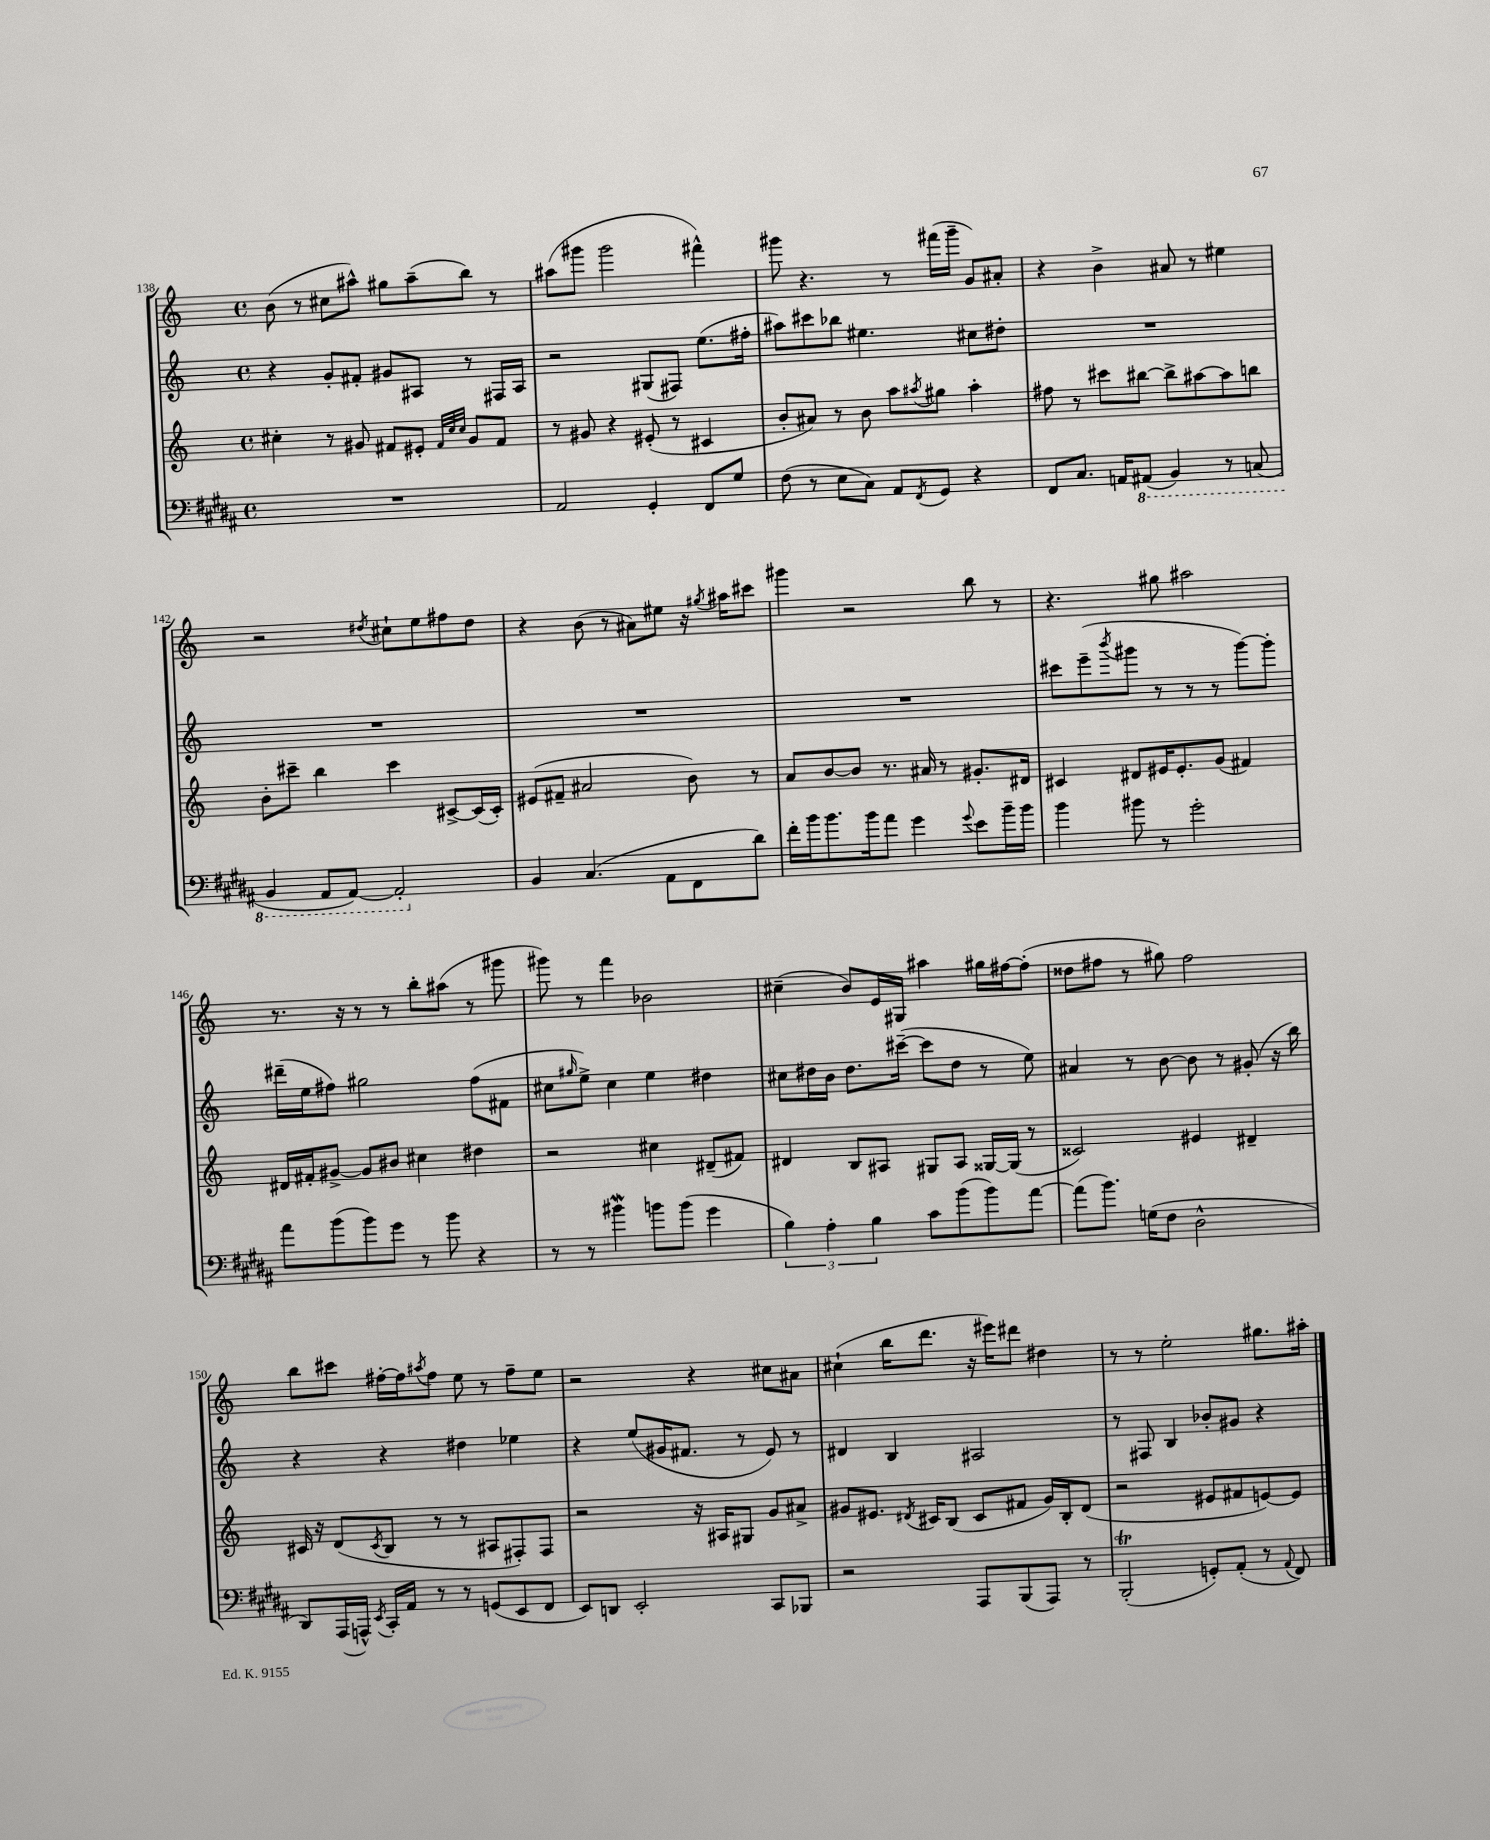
<<
\new StaffGroup <<
\new Staff = "s0" {
    \clef treble \key c \major \defaultTimeSignature \time 4/4
    b'8( r8 cis''8 ais''8-^) gis''8 ais''8--( b''8) r8 |
    ais''8( gis'''8 gis'''2 fis'''4-^) |
    gis'''8 r4. r8 fis'''16( gis'''16-- g'8) ais'8-. |
    r4 b'4-> ais'8 r8 eis''4 |
    r2 \acciaccatura { dis''8 } cis''8-! e''8 fis''8 dis''8 |
    r4 b'8( r8 ais'8) eis''8 r16 \acciaccatura { gis''8 } ais''16 cis'''8 |
    gis'''4 r2 b''8 r8 |
    r4. gis''8 ais''2 |
    r8. r16 r8 r8 b''8-. ais''8( r8 gis'''8 |
    gis'''8) r8 f'''4 bes'2 |
    cis''4--( b'8) e'16 gis16 ais''4 gis''16 fis''16~ fis''8-.( |
    disis''8 fis''8 r8 gis''8) fis''2 |
    b''8 cis'''8 fis''16~-. fis''16 \acciaccatura { ais''8 } fis''8 e''8 r8 fis''8-- e''8 |
    r2 r4 cis''8 ais'8 |
    cis''4-!( b''16 d'''8. r16 eis'''16) dis'''8 dis''4 |
    r8 r8 e''2-. gis''8. ais''16-. \bar "|." |
}
\new Staff = "s1" {
    \clef treble \key c \major \defaultTimeSignature \time 4/4
    r4 g'8-. fis'8-. gis'8 ais8 r8 fis16 ais16 |
    r2 gis8( fis8) e''8.( fis''16-. |
    ais''8) cis'''8 bes''8 eis''4. cis''8 dis''8-. |
    R1 |
    R1 |
    R1 |
    R1 |
    cis'''8 e'''8--( \acciaccatura { b'''8 } gis'''8 r8 r8 r8 gis'''8~) gis'''8-. |
    dis'''16--( e''16 fis''8) gis''2 fis''8( fis'8 |
    cis''8 \grace { gis''16 } e''8->) cis''4 e''4 dis''4 |
    cis''8 dis''16 b'16 dis''8. cis'''16~--( cis'''8 dis''8 r8 e''8) |
    ais'4 r8 b'8~ b'8 r8 gis'8-.( r16 b''16) |
    r4 r4 dis''4 ees''4 |
    r4 e''8( gis'16 fis'8. r8 e'8) r8 |
    dis'4 b4 ais2 |
    r8 fis8 b4 bes'8-. gis'8 r4 \bar "|." |
}
\new Staff = "s2" {
    \clef treble \key c \major \defaultTimeSignature \time 4/4
    cis''4-. r8 gis'8 fis'8 eis'8-. \grace { fis'32 cis''32 cis''32 } gis'8 fis'8 |
    r8 gis'8 r4 eis'8-.( r8 cis'4 |
    b'8-. ais'8) r8 b'8 a''8 \acciaccatura { ais''8 } gis''8 ais''4-. |
    fis''8 r8 cis'''8 bis''8~ bis''8-> ais''8~ ais''8 b''8 |
    b'8-. cis'''8-- b''4 cis'''4 cis'8~-> cis'16( cis'16-.) |
    eis'8( fis'8-- ais'2 b'8) r8 |
    a'8 b'8~ b'8 r8. ais'16 r8 gis'8.-. dis'16 |
    cis'4 dis'8 eis'16 eis'8.-. g'8( fis'4) |
    dis'16 fis'16-. gis'8~-> gis'8 bis'8 cis''4 dis''4 |
    r2 cis''4 dis'8--( fis'8) |
    dis'4 b8 ais8 gis8 ais8 gisis16~ gisis16( r8 |
    cisis'2) eis'4 dis'4-- |
    cis'16 r16 d'8( \acciaccatura { cis'8 } b8 r8 r8 ais8 fis8-.) fis8 |
    r2 r16 ais16 gis8 g'8 ais'8-> |
    gis'8 eis'8. \acciaccatura { dis'8 } cis'16 b8( cis'8 fis'8 gis'16) b16-. dis'8( |
    r2 eis'8 fis'8 e'8~) e'8 \bar "|." |
}
\new Staff = "s3" {
    \clef bass \key b \major \defaultTimeSignature \time 4/4
    R1 |
    ais,2 gis,4-. fis,8 gis8 |
    fis8( r8 e8 cis8) ais,8 \acciaccatura { fis,8 } gis,8 r4 |
    fis,8 cis8. a,16 \ottava #-1 ais,,!8( b,,4) r8 c,8( |
    b,,4 ais,,8 ais,,8~) ais,,2-. \ottava #0 |
    b,4 cis4.( ais,8 fis,8 dis'8) |
    fis'16-. b'16 b'8. b'16 ais'8 gis'4 \appoggiatura { gis'8 } e'8 b'16-- b'16 |
    b'4 bis'8 r8 gis'2-. |
    ais'8 b'8( b'8) gis'8 r8 b'8 r4 |
    r8 r8 bis'4\mordent b'8 b'8( gis'4 |
    \tuplet 3/2 { b4) ais4-. b4 } cis'8 b'8( b'8) ais'8~ |
    ais'8( b'8.) g16( fis8 dis2-^ |
    dis,8) ais,,16( a,,16-^) \acciaccatura { e,8 } cis,16-. ais,16 r8 r8 g,8( e,8 fis,8 |
    e,8) d,8 e,2-. cis,8 bes,,8 |
    r2 ais,,8 b,,8( ais,,8) r8 |
    b,,2-.\trill( g,8-.) ais,8-.( r8 \appoggiatura { ais,8 } fis,8) \bar "|." |
}
>>
>>
\layout { \context { \Score currentBarNumber = #138 } }
